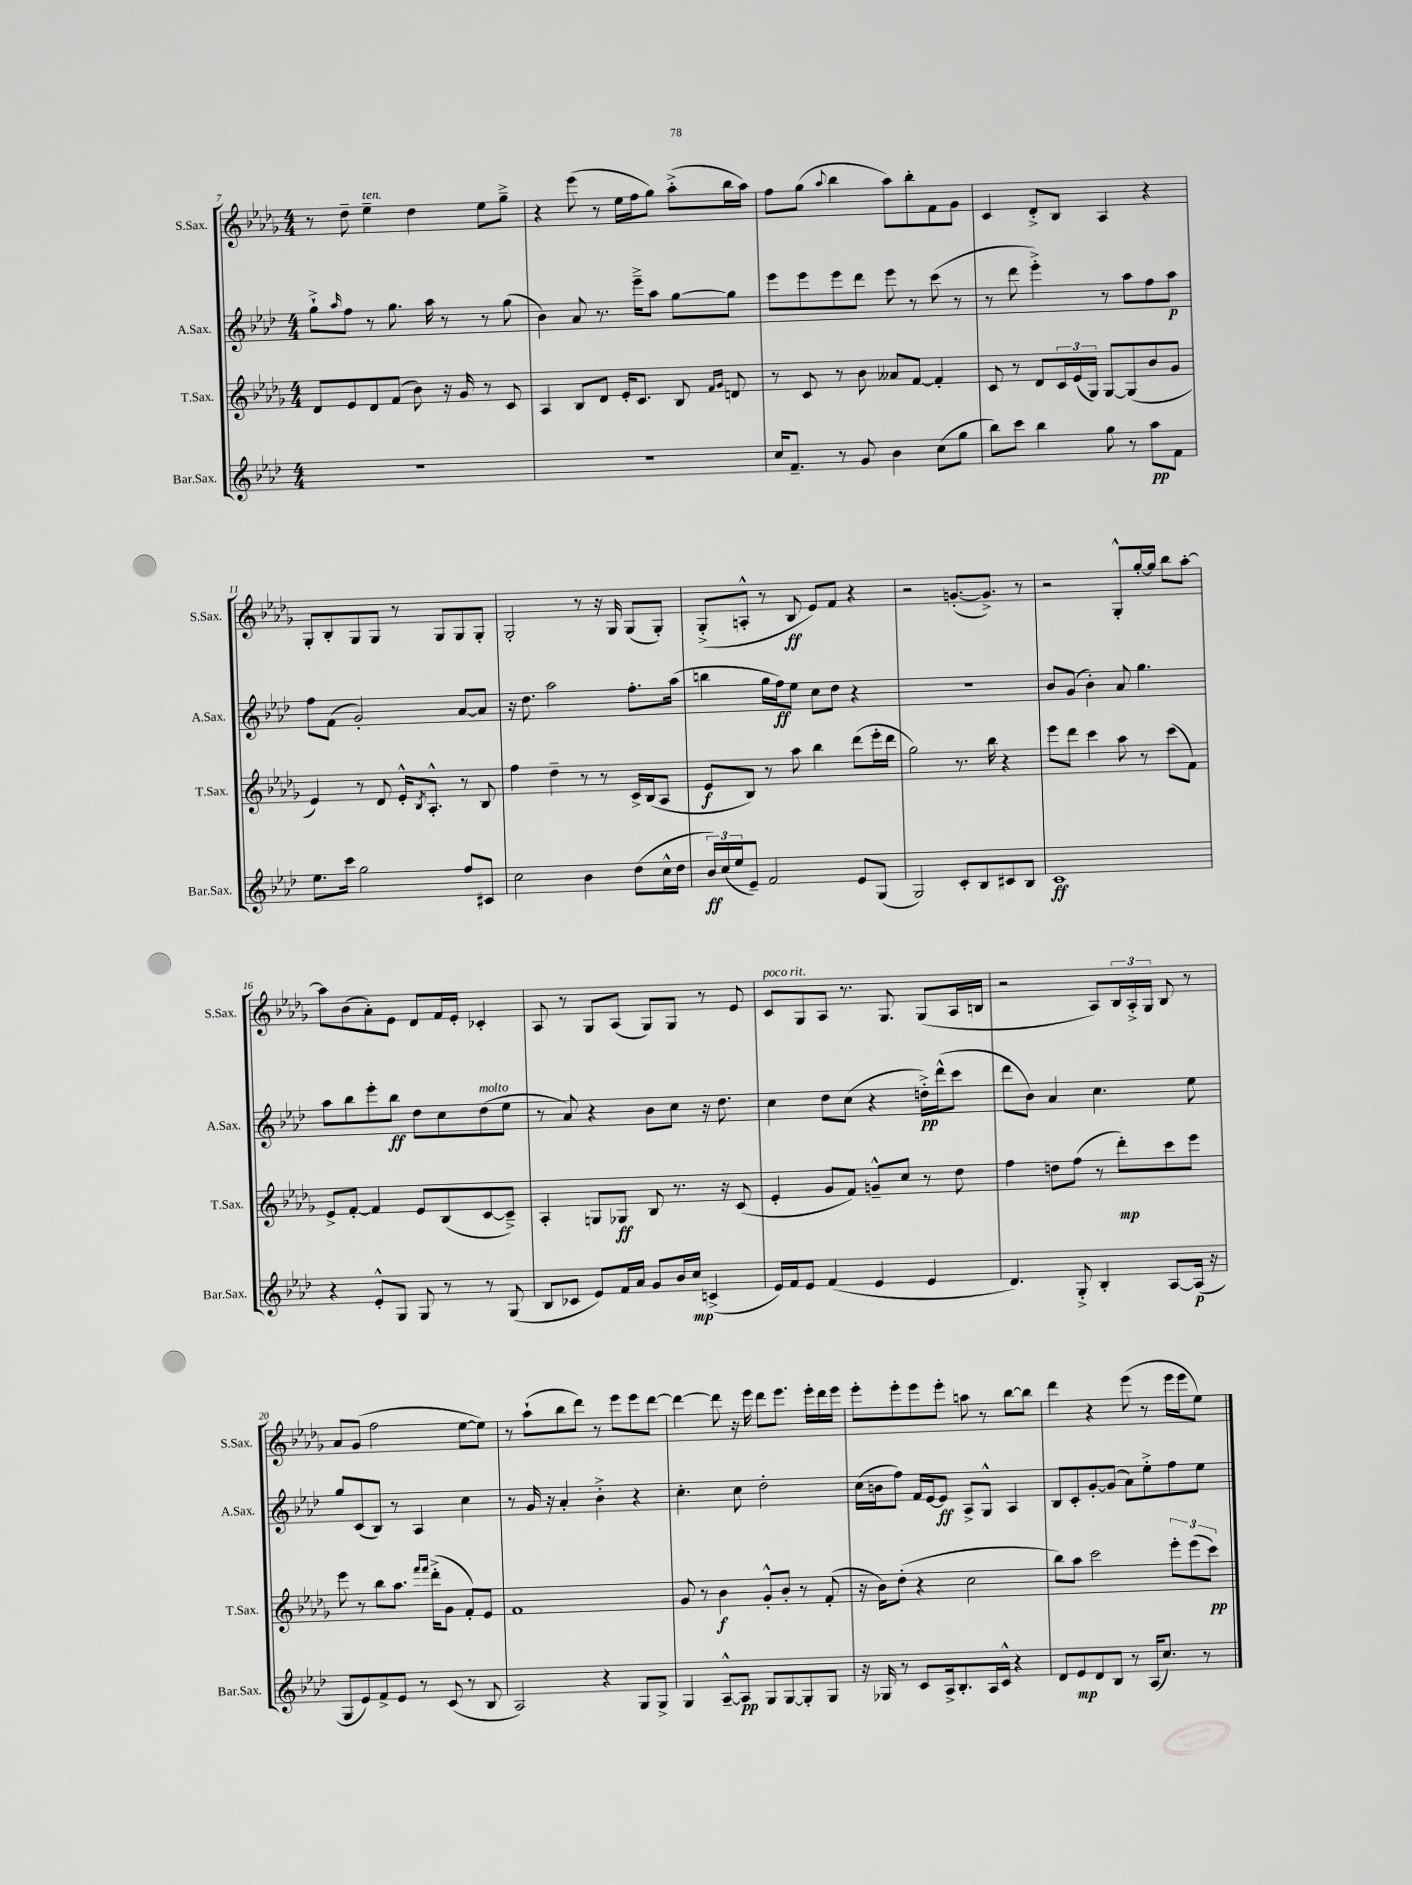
<<
\new StaffGroup <<
\new Staff = "s0" \with { instrumentName = "S.Sax." shortInstrumentName = "S.Sax." } {
    \clef treble \key des \major \numericTimeSignature \time 4/4
    r8 des''8-- ees''4--^\markup { \italic "ten." } des''4 ees''8 ges''8---> |
    r4 ees'''8( r8 ees''16 f''16 ges''8) aes''8-.->( bes''16 aes''16) |
    f''8 ges''8( \appoggiatura { aes''8 } bes''4 aes''8) bes''8-. f'8 ges'8 |
    c'4 des'8-.-> bes8 aes4 r4 |
    ges8-. bes8-. ges8 ges8 r8 ges8 ges8 ges8-. |
    ges2-. r8 r16 ges16 ges8( ges8-.) |
    ges8-.->( a8-.-^ r8 bes8\ff ees'8) f'8 r4 |
    r2 g'8.~-.( g'8.->) r8 |
    r2 ges8-.-^ ges''16~-. ges''16 bes''8 aes''8~-. |
    aes''8 bes'8( aes'8-.) ees'8 des'8 f'16 ees'16-. ces'4-. |
    aes8 r8 ges8 aes8( ges8) ges8 r8 ees'8 |
    c'8^\markup { \italic "poco rit." } ges8 aes8 r8. ges8. ges8( aes16 b16 |
    r2 aes8) \tuplet 3/2 { bes16 aes16-.-> ges16 } bes8 r8 |
    aes'8 ges'8( f''2 ees''8~ ees''8) |
    r8 aes''8-!( bes''8 des'''8) r8 ees'''8 ees'''8 des'''8~ |
    des'''4~ des'''8 r16 ees'''16 des'''8 ees'''8. ees'''16-. des'''16 ees'''16 |
    ees'''8-. ees'''8-. ees'''8 ees'''8-. a''8 r8 bes''8~ bes''8 |
    des'''4 r4 ees'''8( r8 ees'''16 ees'''16 ees''8) \bar "|." |
}
\new Staff = "s1" \with { instrumentName = "A.Sax." shortInstrumentName = "A.Sax." } {
    \clef treble \key aes \major \numericTimeSignature \time 4/4
    g''8-!-> \grace { aes''16 } f''8 r8 g''8. aes''16 r8 r8 g''8( |
    bes'4) aes'8 r8. ees'''16---> aes''8 g''8~ g''8 |
    ees'''8 ees'''8 ees'''8 des'''8 ees'''8 r8 c'''8( r8 |
    r8 des'''8 ees'''4-.->) r8 aes''8 f''8 aes''8\p |
    f''8 f'8( g'2-.) aes'8~ aes'8 |
    r16 des''8. aes''2 f''8.-. aes''16( |
    b''4 g''16 f''16\ff) ees''8 c''8 des''8 r4 |
    R1 |
    bes'8 g'8( bes'4-.) aes'8 g''4. |
    aes''8 bes''8 ees'''8-. bes''8\ff des''8 c''8 des''8^\markup { \italic "molto" }( ees''8 |
    r8 aes'8) r4 bes'8 c''8 r16 des''8. |
    c''4 des''8 c''8( r4 d''16-.->\pp) des'''16-^( c'''8 |
    des'''8 bes'8) aes'4 c''4. ees''8 |
    g''8 c'8( bes8) r8 aes4 c''4 |
    r8 g'16 r16 aes'4-. bes'4-.-> r4 |
    c''4.-. c''8 des''2-. |
    c''16( b'16 f''8) f'16 ees'16~ ees'8\ff aes8-> g8-^ aes4 |
    bes8 c'8-. g'8~-. g'8( aes'8) ees''8-.-> f''8 ees''8 \bar "|." |
}
\new Staff = "s2" \with { instrumentName = "T.Sax." shortInstrumentName = "T.Sax." } {
    \clef treble \key des \major \numericTimeSignature \time 4/4
    des'8 ees'8 des'8 f'8( bes'8) r16 ges'16 r8 c'8 |
    aes4 bes8 des'8 ees'16-. c'8. bes8 \grace { f'16 ges'16 } d'8 |
    r8 c'8 r8 bes'8 aeses'8 f'8~ f'4-. |
    c'8 r8 des'8 \tuplet 3/2 { c'16 ees'16( ges16) } ges8~ ges8( bes'8 ges'8 |
    ees'4) r8 des'8 ees'16-.-^ \acciaccatura { bes8 } aes8.-.-^ r8 bes8 |
    f''4 des''4-- r8 r8 c'16-> bes16( aes8 |
    ees'8\f bes8) r8 aes''8 bes''4 des'''8( ees'''16-. des'''16 |
    ges''2) r8. bes''16 r4 |
    ees'''8 des'''8 c'''4 aes''8 r8 c'''8( f'8) |
    ees'8-> f'8~-. f'4 ees'8 bes8( c'8~ c'8--->) |
    aes4-. g8 ges8\ff bes8 r8. r16 c'8( |
    ees'4-. ges'8 f'8) g'8---^ c''8 r8 des''8 |
    f''4 d''8 f''8( r8 des'''8-.\mp) c'''8 ees'''8 |
    ees'''8 r8 bes''8 aes''8. \grace { f'''16 f'''16 } des'''16-.->( ges'8 f'8-.) ees'8 |
    f'1 |
    ges'8 r8 bes'4\f ges'8-.-^ bes'8-. r8 f'8-.( |
    r16 bes'16) des''8-.( r4 c''2 |
    bes''8) aes''8 c'''2 \tuplet 3/2 { ees'''8-. ees'''8( c'''8\pp) } \bar "|." |
}
\new Staff = "s3" \with { instrumentName = "Bar.Sax." shortInstrumentName = "Bar.Sax." } {
    \clef treble \key aes \major \numericTimeSignature \time 4/4
    R1 |
    R1 |
    c''16 f'8.-- r8 g'8 bes'4 c''8( g''8 |
    bes''8) c'''8 bes''4 g''8 r8 aes''8\pp f'8 |
    ees''8. c'''16 g''2 f''8 cis'8 |
    c''2 bes'4 des''8( c''16-^ des''16 |
    \tuplet 3/2 { bes'16\ff) c''16( ees''16 } ees'8--) f'2 ees'8 g8( |
    g2) c'8-. bes8 cis'8 bes8 |
    c'1\ff |
    r4 ees'8-.-^ g8 g8 r8 r8 g8( |
    bes8 ces'8 ees'8) f'16 aes'16 g'8 bes'16 c''16\mp c'4->( |
    ees'16) f'16 ees'8 f'4( ees'4 ees'4 |
    des'4.) g8-.-> bes4-. aes8~ aes16\p( r16 |
    g8 ees'8) f'8-> ees'8 r8 c'8( r8 bes8 |
    aes2) r4 g8 g8-> |
    g4 aes8~---^ aes8\pp g8 g8~ g8-. g8 |
    r16 ges16 r8 c'8 aes16-> bes8.-. aes16 c'16-^ r4 |
    des'8 ees'8\mp des'8 bes8 r8 aes16( c''8.) r8 \bar "|." |
}
>>
>>
\layout { \context { \Score currentBarNumber = #7 } }
